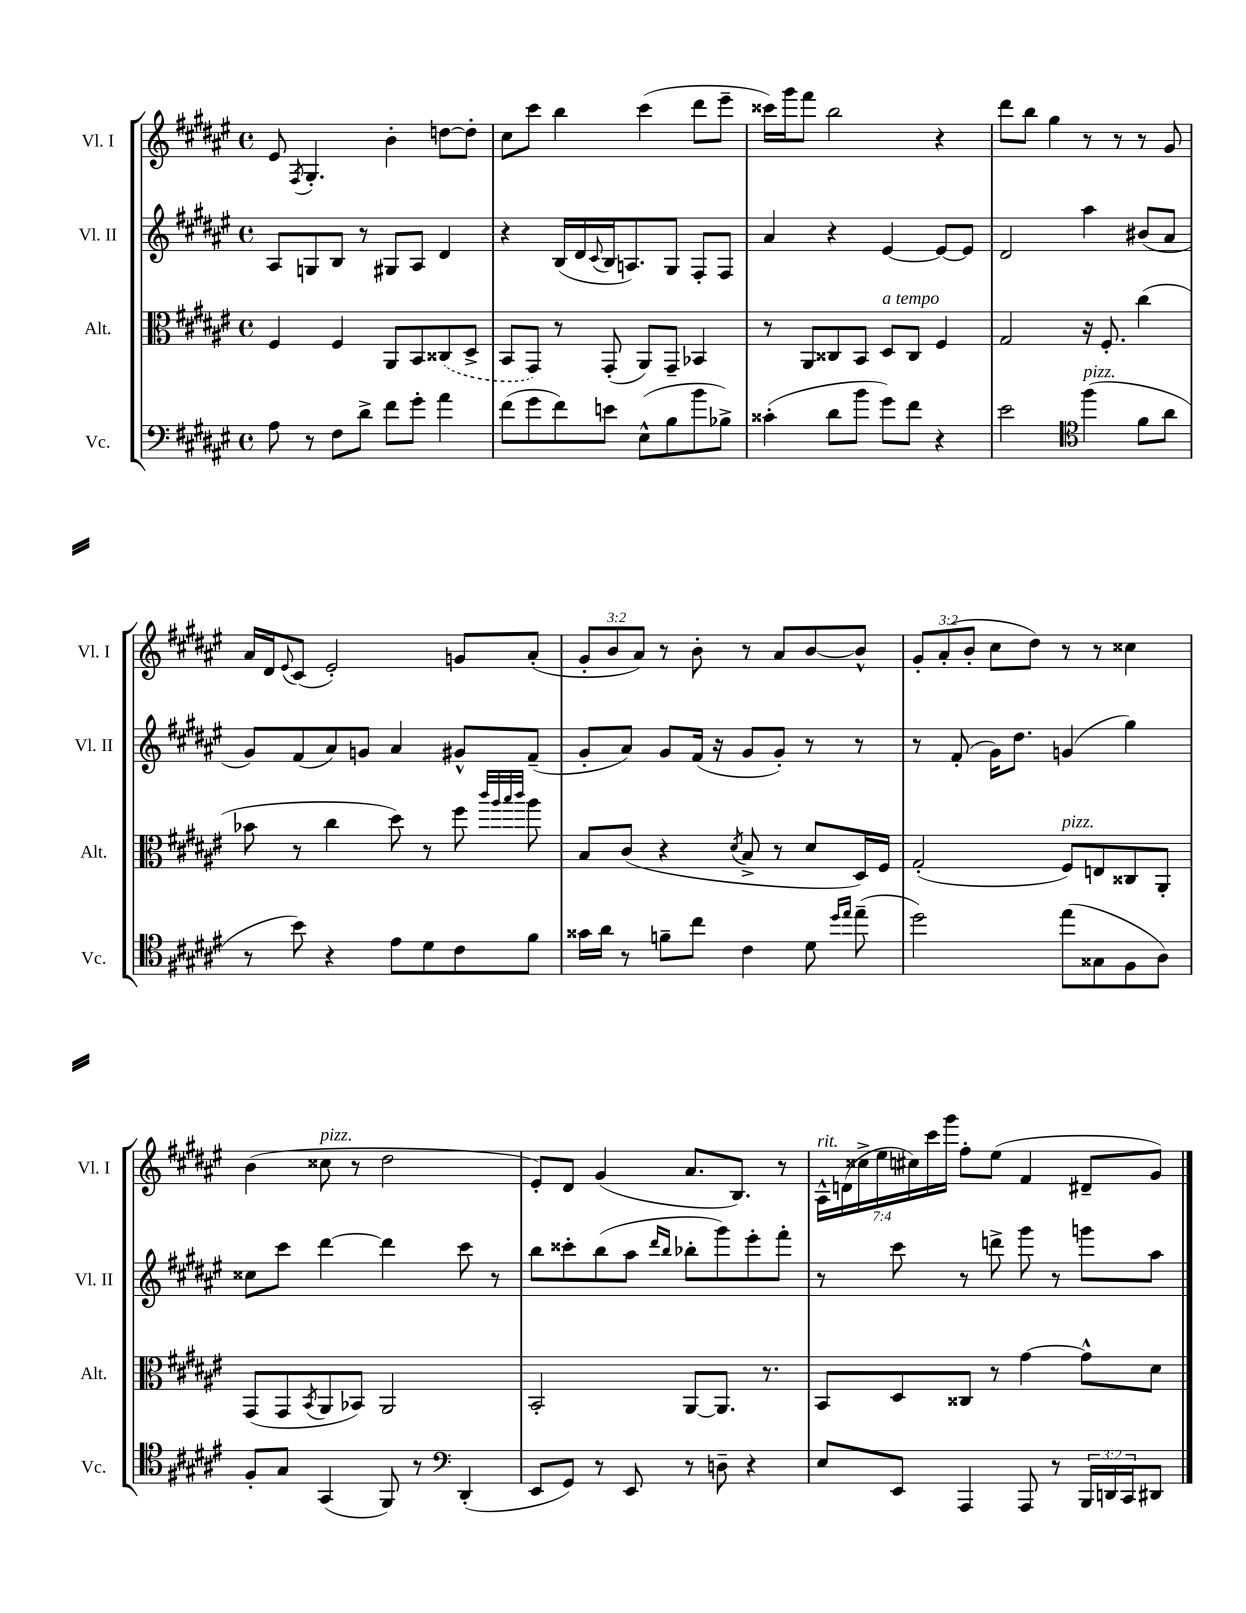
<<
\new StaffGroup <<
\new Staff = "s0" \with { instrumentName = "Vl. I" shortInstrumentName = "Vl. I" } {
    \clef treble \key fis \major \defaultTimeSignature \time 4/4 \override Staff.TupletNumber.text = #tuplet-number::calc-fraction-text
    eis'8 \acciaccatura { fis8 } gis4.-. b'4-. d''8~ d''8-. |
    cis''8 cis'''8 b''4 cis'''4( dis'''8 eis'''8-- |
    cisis'''16) gis'''16 fis'''8 b''2 r4 |
    dis'''8 b''8 gis''4 r8 r8 r8 gis'8 |
    ais'16 dis'16 \appoggiatura { eis'8 } cis'8( eis'2-.) g'8 ais'8-.( |
    \tuplet 3/2 { gis'8-. b'8 ais'8) } r8 b'8-. r8 ais'8 b'8~ b'8-^ |
    \tuplet 3/2 { gis'8-. ais'8-.( b'8-. } cis''8 dis''8) r8 r8 cisis''4 |
    b'4( cisis''8^\markup { \italic "pizz." } r8 dis''2 |
    eis'8-.) dis'8 gis'4( ais'8. b8.) r8 |
    \tuplet 7/4 { ais16-^^\markup { \italic "rit." } d'16( cisis''16-> eis''16 cis''16) cis'''16 gis'''16 } fis''8-. eis''8( fis'4 dis'8-- gis'8) \bar "|." |
}
\new Staff = "s1" \with { instrumentName = "Vl. II" shortInstrumentName = "Vl. II" } {
    \clef treble \key fis \major \defaultTimeSignature \time 4/4
    ais8 g8 b8 r8 gis8 ais8 dis'4 |
    r4 b16( dis'16 \appoggiatura { cis'8 } b16 a8.) gis8 fis8-. fis8 |
    ais'4 r4 eis'4~ eis'8~ eis'8 |
    dis'2 ais''4 bis'8( ais'8 |
    gis'8) fis'8( ais'8) g'8 ais'4 gis'8-^ fis'8--( |
    gis'8-. ais'8) gis'8 fis'16( r16 gis'8 gis'8-.) r8 r8 |
    r8 fis'8-.( gis'16) dis''8. g'4( gis''4) |
    cisis''8 cis'''8 dis'''4~ dis'''4 cis'''8 r8 |
    b''8 cisis'''8-. b''8( ais''8 \grace { dis'''16 b''16 } bes''8-. gis'''8) eis'''8-. fis'''8-. |
    r8 cis'''8 r8 d'''8-> gis'''8 r8 g'''8 ais''8 \bar "|." |
}
\new Staff = "s2" \with { instrumentName = "Alt." shortInstrumentName = "Alt." } {
    \clef alto \key fis \major \defaultTimeSignature \time 4/4
    fis4 fis4 ais,8 b,8 \once \slurDashed cisis8( dis8-> |
    b,8 gis,8) r8 gis,8-.( ais,8) gis,8-- bes,4 |
    r8 ais,8 cisis8 b,8 dis8^\markup { \italic "a tempo" } cisis8 fis4 |
    gis2 r16 fis8.-. cis''4( |
    bes'8 r8 cis''4 dis''8) r8 fis''8 \grace { cis'''32 ais''32 b''32 cis'''32 } ais''8 |
    b8 cis'8( r4 \acciaccatura { dis'8 } b8-> r8 dis'8 dis16) fis16 |
    gis2-.( fis8^\markup { \italic "pizz." }) e8 cisis8 ais,8-. |
    gis,8( gis,8 \acciaccatura { b,8 } ais,8 bes,8) ais,2 |
    b,2-. ais,8~ ais,8. r8. |
    b,8 dis8 cisis8 r8 gis'4~ gis'8-^ dis'8 \bar "|." |
}
\new Staff = "s3" \with { instrumentName = "Vc." shortInstrumentName = "Vc." } {
    \clef bass \key fis \major \defaultTimeSignature \time 4/4 \override Staff.TupletNumber.text = #tuplet-number::calc-fraction-text
    ais8 r8 fis8 dis'8-> fis'8 gis'8-. ais'4 |
    fis'8( gis'8 fis'8) e'8 eis8-^( b8 b'8 bes8->) |
    cisis'4-.( dis'8 b'8 gis'8) fis'8 r4 |
    eis'2 \clef tenor fis''4^\markup { \italic "pizz." }( fis'8 ais'8 |
    r8 b'8) r4 eis'8 dis'8 cis'8 fis'8 |
    gisis'16 ais'16 r8 f'8-- cis''8 cis'4 dis'8 \grace { dis''16 eis''16 } eis''8--( |
    dis''2) eis''8( gisis8 fis8 ais8) |
    fis8-. gis8 gis,4( fis,8) r8 \clef bass dis,4-.( |
    eis,8 gis,8) r8 eis,8 r8 d8-- r4 |
    eis8 eis,8 ais,,4 ais,,8 r8 \tuplet 3/2 { b,,16 d,16 cis,16 } dis,8 \bar "|." |
}
>>
>>
\layout { \context { \Score \remove "Bar_number_engraver" } }
